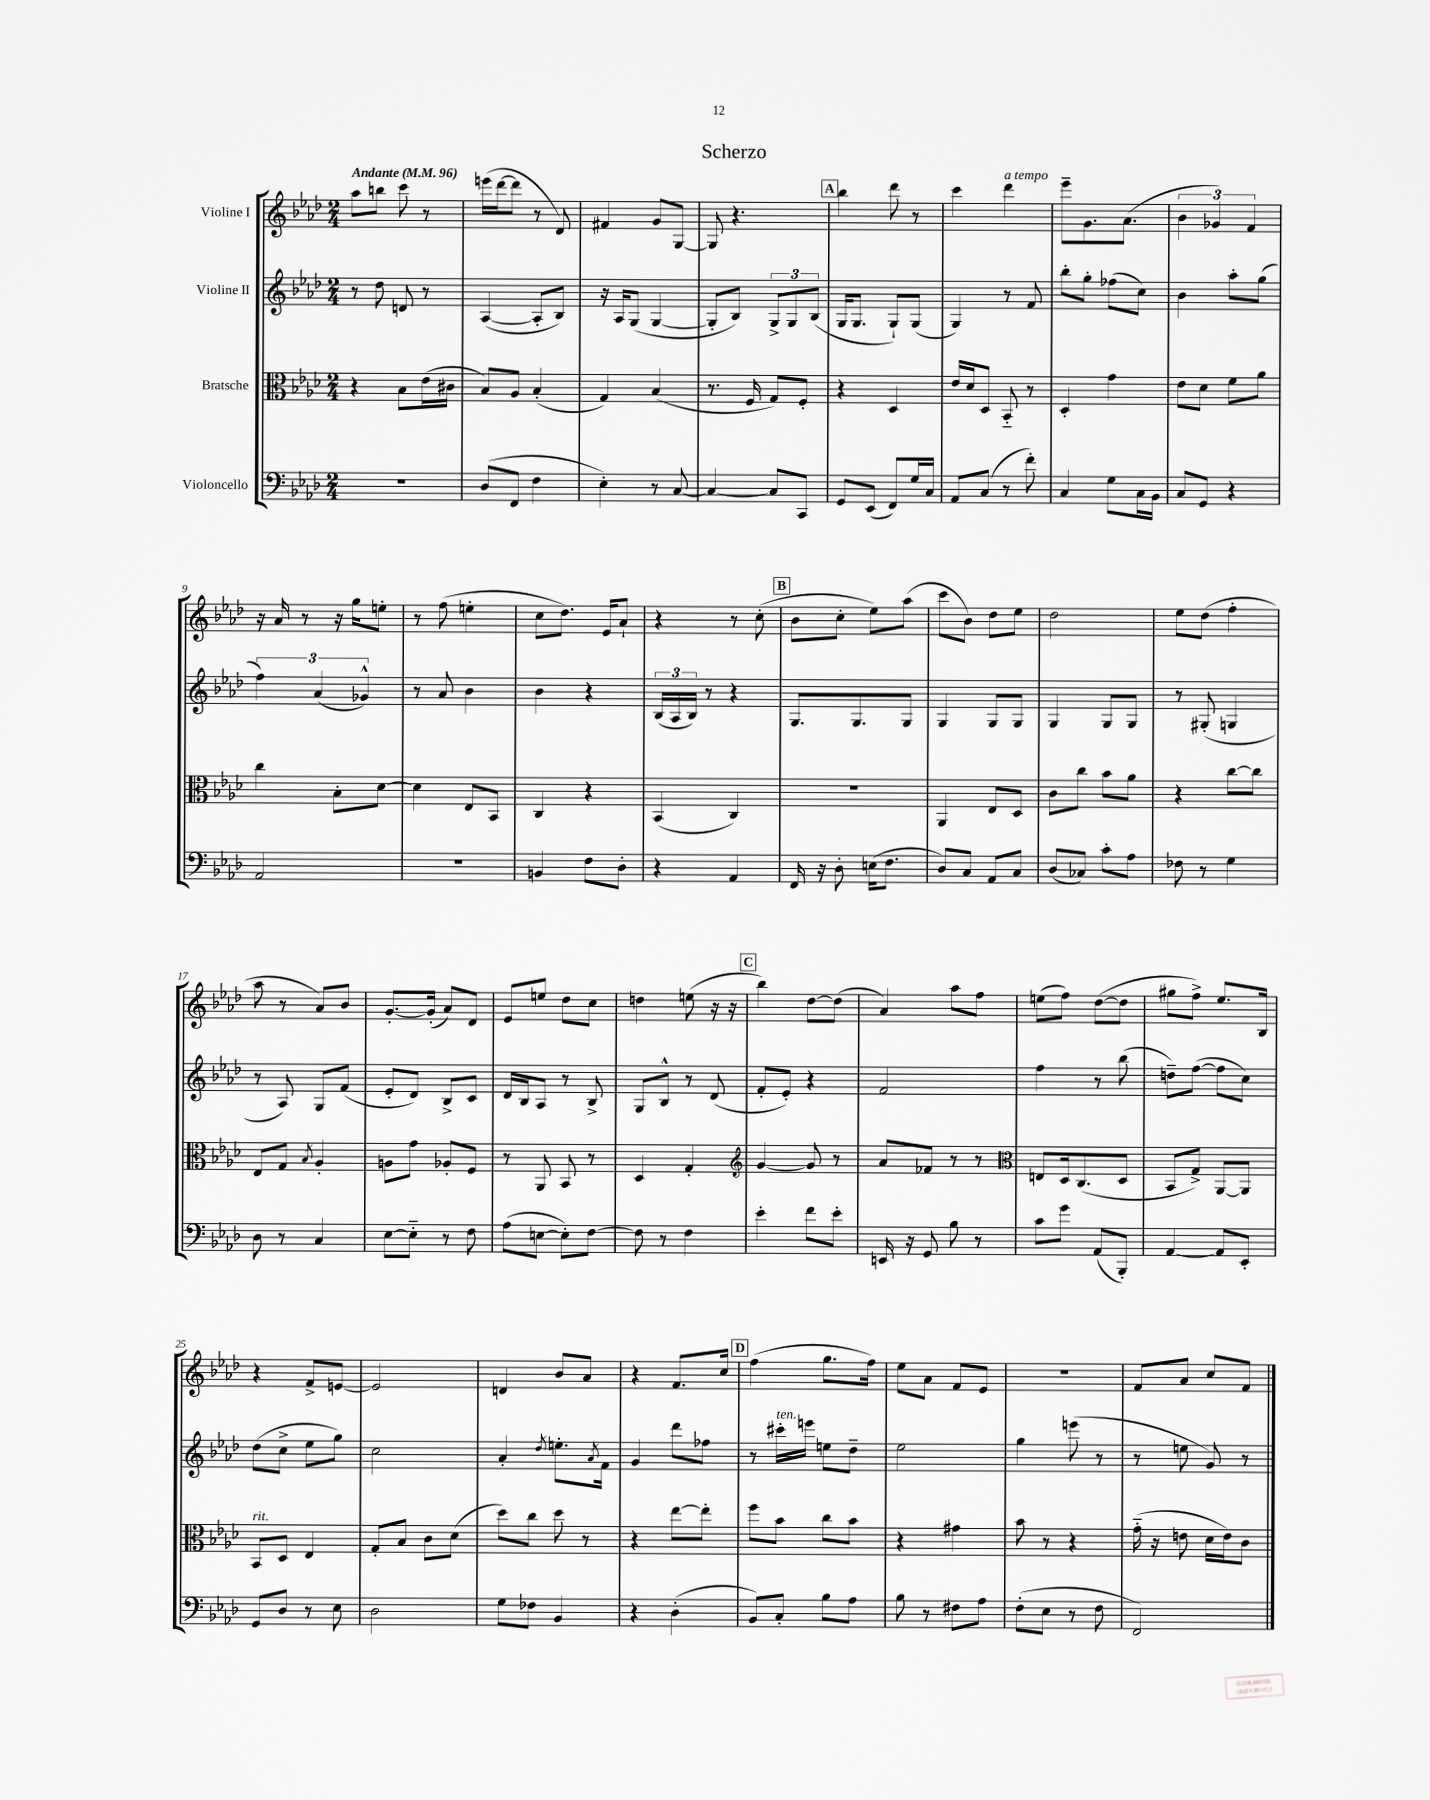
\header { title = "Scherzo" }
<<
\new StaffGroup <<
\new Staff = "s0" \with { instrumentName = "Violine I" } {
    \clef treble \key aes \major \numericTimeSignature \time 2/4 \tempo "Andante" 4 = 96
    aes''8 b''8 c'''8 r8 |
    e'''16( des'''16~ des'''8 r8 des'8) |
    fis'4 g'8 g8~ |
    g8 r4. |
    \mark \markup { \box "A" } bes''4 des'''8 r8 |
    c'''4 des'''4^\markup { \italic "a tempo" } |
    ees'''8-- g'8. aes'8.( |
    \tuplet 3/2 { bes'4 ges'4) f'4 } |
    r16 aes'16 r8 r16 g''16 e''8-. |
    r8 f''8( e''4-. |
    c''8 des''8.) ees'16 aes'8-! |
    r4 r8 c''8-.( |
    \mark \markup { \box "B" } bes'8 c''8-. ees''8) aes''8( |
    c'''8 bes'8) des''8 ees''8 |
    des''2 |
    ees''8 des''8( f''4-. |
    aes''8 r8 aes'8) bes'8 |
    g'8.~-. g'16-.( aes'8) des'8 |
    ees'8 e''8 des''8 c''8 |
    d''4 e''8( r16 r16 |
    \mark \markup { \box "C" } bes''4) des''8~ des''8( |
    aes'4) aes''8 f''8 |
    e''8( f''8) des''8~( des''8 |
    gis''8 f''8->) ees''8. bes16 |
    r4 f'8-> e'8~ |
    e'2 |
    d'4 bes'8 aes'8 |
    r4 f'8. c''16 |
    \mark \markup { \box "D" } f''4( g''8. f''16) |
    ees''8 aes'8 f'8 ees'8 |
    r2 |
    f'8 aes'8 c''8 f'8 \bar "|." |
}
\new Staff = "s1" \with { instrumentName = "Violine II" } {
    \clef treble \key aes \major \numericTimeSignature \time 2/4
    r8 des''8 d'8 r8 |
    aes4~( aes8-. bes8) |
    r16 aes16 g8( g4~ |
    g8-. bes8) \tuplet 3/2 { g8-> g8 bes8( } |
    \mark \markup { \box "A" } g16 g8. g8-!) g8( |
    g4) r8 f'8 |
    bes''8-. g''8-. fes''8( c''8) |
    bes'4 aes''8-. g''8( |
    \tuplet 3/2 { f''4) aes'4( ges'4-^) } |
    r8 aes'8 bes'4 |
    bes'4 r4 |
    \tuplet 3/2 { bes16( aes16 bes16) } r8 r4 |
    \mark \markup { \box "B" } g8. g8. g8 |
    g4 g8 g8 |
    g4 g8 g8 |
    r8 gis8-.( g4 |
    r8 aes8) g8 f'8( |
    ees'8-. des'8) bes8-> c'8 |
    des'16 bes16 aes8 r8 bes8-> |
    g8 bes8-^ r8 des'8( |
    \mark \markup { \box "C" } f'8-. ees'8-.) r4 |
    f'2 |
    f''4 r8 bes''8( |
    d''8--) f''8~( f''8 c''8) |
    des''8( c''8-> ees''8 g''8) |
    c''2 |
    aes'4-. \acciaccatura { des''8 } e''8.-. \acciaccatura { aes'8 } f'16 |
    g'4 des'''8 fes''8 |
    \mark \markup { \box "D" } r8 cis'''16-.^\markup { \italic "ten." } e'''16 e''8 des''8-- |
    ees''2 |
    g''4 e'''8( r8 |
    r8 e''8 g'8) r8 \bar "|." |
}
\new Staff = "s2" \with { instrumentName = "Bratsche" } {
    \clef alto \key aes \major \numericTimeSignature \time 2/4
    r4 bes8 ees'16( cis'16 |
    bes8) aes8 bes4-.( |
    g4) bes4( |
    r8. f16 g8) f8-. |
    \mark \markup { \box "A" } r4 des4 |
    ees'16 des'16 des8 bes,8-_ r8 |
    des4-. g'4 |
    ees'8 des'8 f'8 aes'8 |
    c''4 bes8-. des'8~ |
    des'4 ees8 bes,8 |
    c4 r4 |
    bes,4( c4) |
    \mark \markup { \box "B" } r2 |
    aes,4 ees8 des8 |
    c'8 c''8 bes'8 aes'8 |
    r4 c''8~ c''8 |
    ees8 g8 \acciaccatura { bes8 } aes4-. |
    a8 g'8 aes8-. f8 |
    r8 aes,8 bes,8 r8 |
    des4 g4-. |
    \mark \markup { \box "C" } \clef treble g'4~ g'8 r8 |
    aes'8 fes'8 r8 r8 |
    \clef alto e8 des16 c8.( des8 |
    bes,8 g8->) aes,8~ aes,8 |
    bes,8^\markup { \italic "rit." } des8 ees4 |
    g8-. bes8 c'8 des'8( |
    des''8) c''8 des''8 r8 |
    r4 ees''8~ ees''8-. |
    \mark \markup { \box "D" } f''8 bes'8 c''8 bes'8 |
    r4 gis'4 |
    bes'8 r8 r4 |
    g'16-_( r16 e'8 des'16 e'16) c'8 \bar "|." |
}
\new Staff = "s3" \with { instrumentName = "Violoncello" } {
    \clef bass \key aes \major \numericTimeSignature \time 2/4
    R2 |
    des8( f,8 f4 |
    ees4-.) r8 c8~ |
    c4~ c8 c,8 |
    \mark \markup { \box "A" } g,8 ees,8( f,8) g16 c16 |
    aes,8 c8( r8 f'8-.) |
    c4 g8 c16 bes,16 |
    c8 g,8 r4 |
    aes,2 |
    R2 |
    b,4 f8 des8-. |
    r4 aes,4 |
    \mark \markup { \box "B" } f,16 r16 des8-. e16( f8. |
    des8) c8 aes,8 c8 |
    des8( ces8) c'8-. aes8 |
    fes8 r8 g4 |
    des8 r8 c4 |
    ees8~ ees8-_ r8 f8 |
    aes8( e8~ e8-.) f8~ |
    f8 r8 f4 |
    \mark \markup { \box "C" } ees'4-. f'8 ees'8-. |
    e,16 r16 g,8 bes8 r8 |
    c'8 g'8 aes,8( bes,,8-.) |
    aes,4~ aes,8 ees,8-. |
    g,8 des8 r8 ees8 |
    des2 |
    g8 fes8 bes,4 |
    r4 des4-.( |
    \mark \markup { \box "D" } bes,8) c8-. bes8 aes8 |
    bes8 r8 fis8 aes8 |
    f8-.( ees8 r8 f8 |
    f,2) \bar "|." |
}
>>
>>
